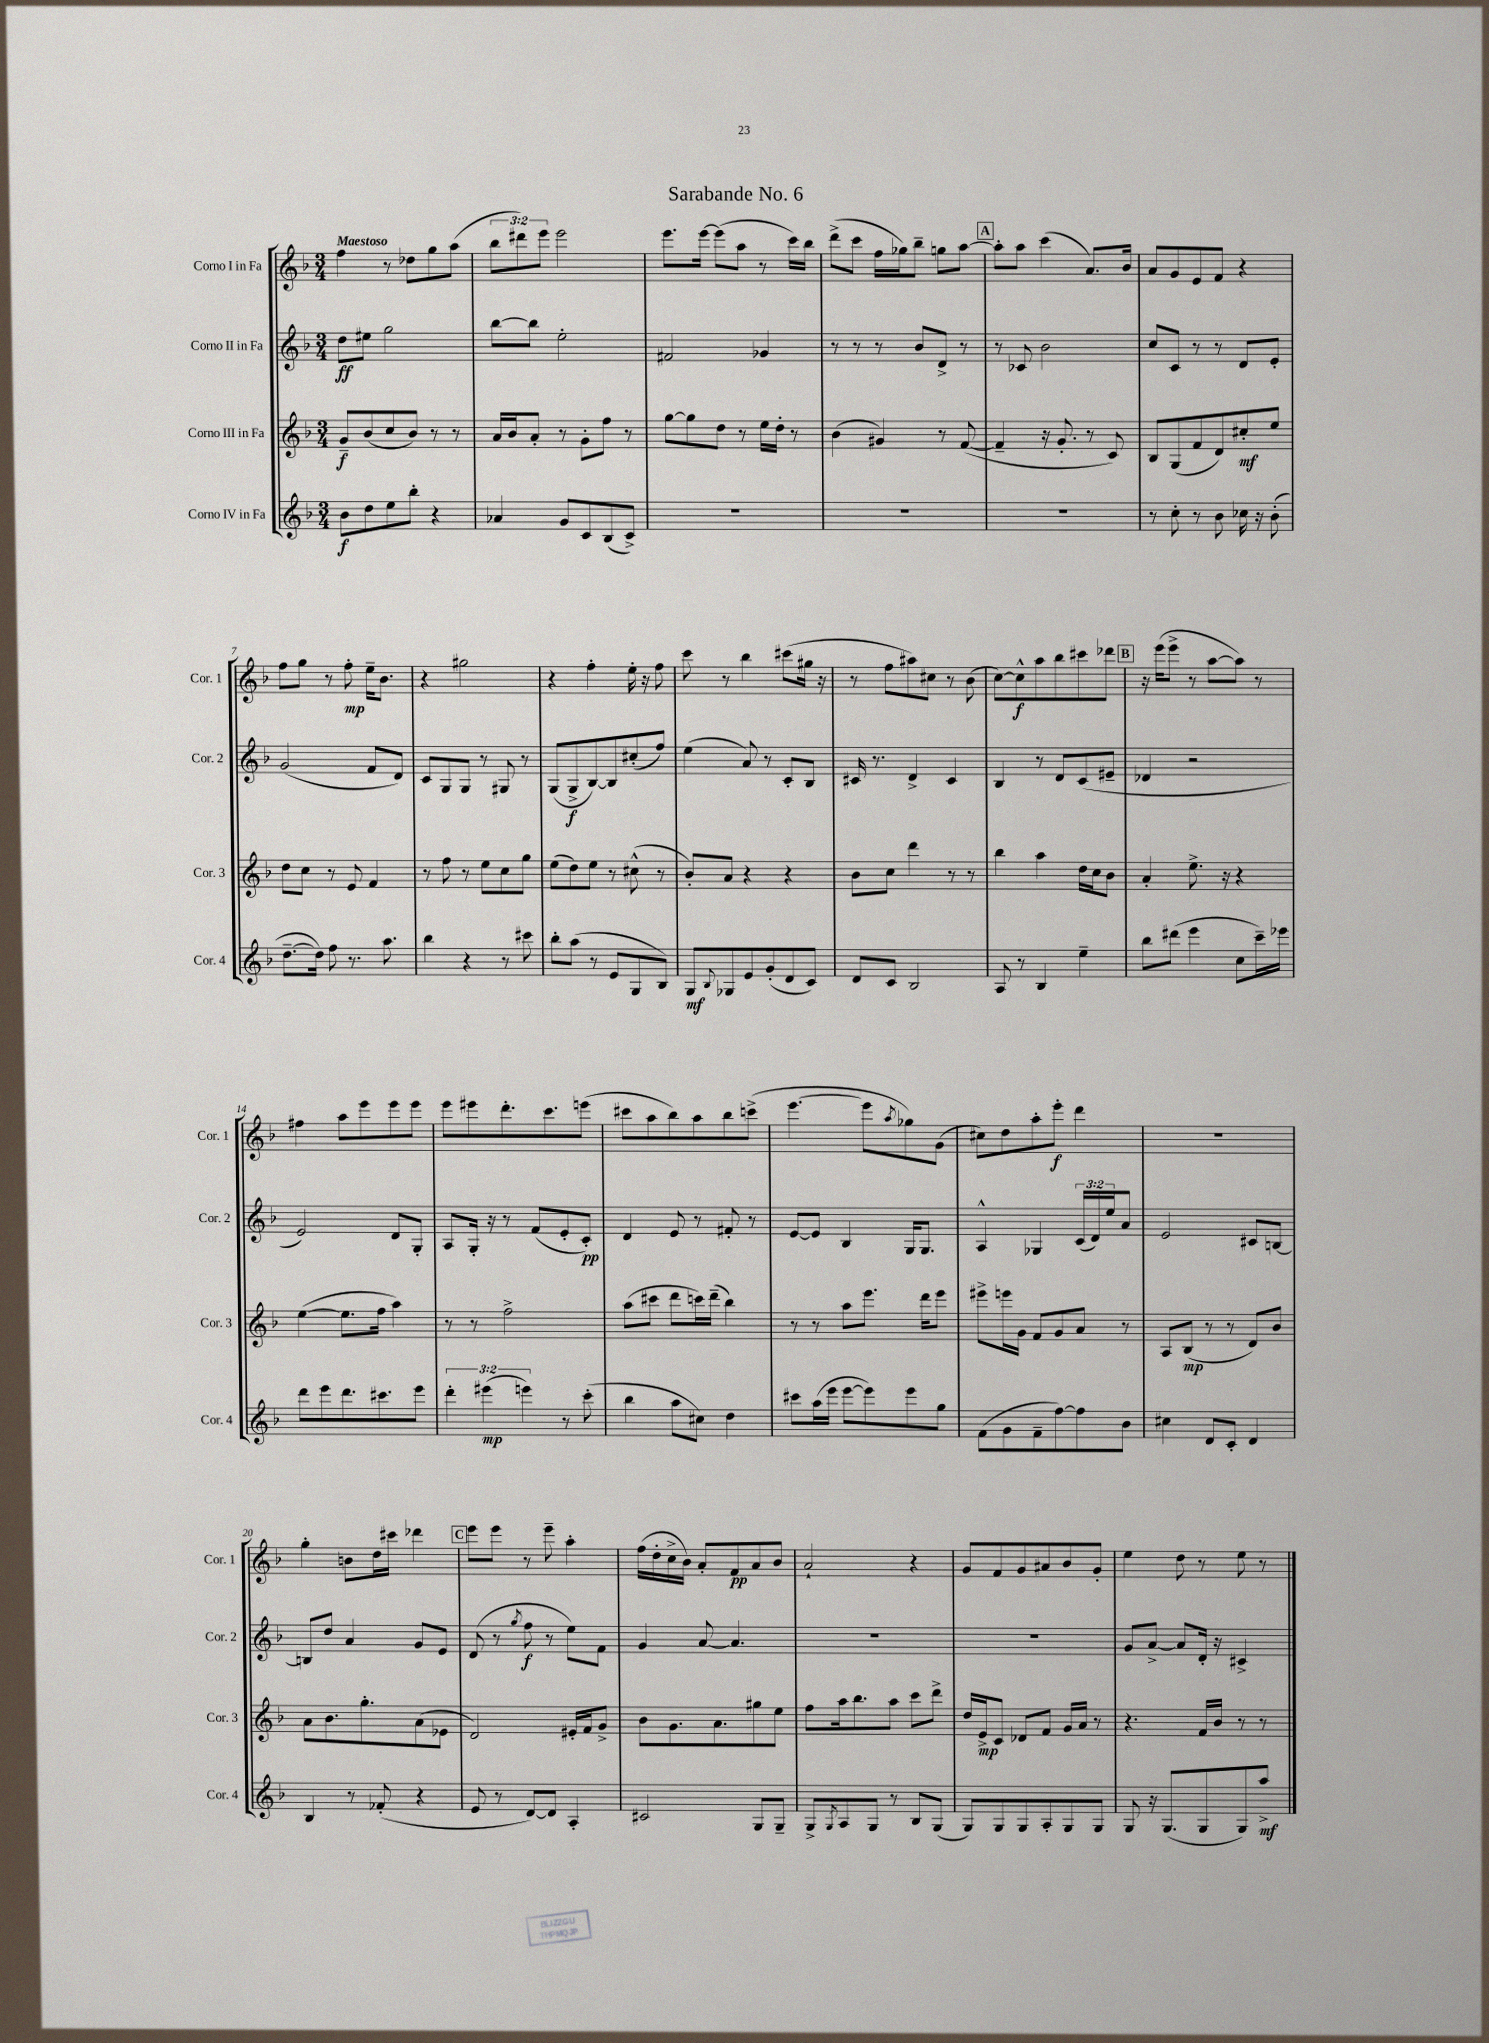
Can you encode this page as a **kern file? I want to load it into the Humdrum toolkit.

**kern	**kern	**kern	**kern
*staff4	*staff3	*staff2	*staff1
*clefG2	*clefG2	*clefG2	*clefG2
*k[b-]	*k[b-]	*k[b-]	*k[b-]
*M3/4	*M3/4	*M3/4	*M3/4
8b-\L	8g~/L	8dd\L	4ff\
8dd\	(8b-/	8ee#\J	.
8ee\	8cc/	2gg\	8r
8bb-'\J	8b-/J)	.	8dd-\L
4r	8r	.	8gg\
.	8r	.	(8aa\J
=	=	=	=
4a-/	16a/LL	[8bb-\L	12bb-\L
.	16b-/J	.	.
.	.	.	12ddd#\)
.	8a'/J	8bb-\]J	.
.	.	.	12eee\J
8g/L	8r	2ee'\	2eee\
8c/	8g'\L	.	.
(8B-/	8ff\J	.	.
8c^/J)	8r	.	.
=	=	=	=
2.r	[8gg\L	2f#/	8.eee\L
.	8gg\]	.	.
.	.	.	[16eee\Jk
.	8dd\J	.	(8eee\]L
.	8r	.	8aa\J
.	16ee\LL	4g-/	8r
.	16dd'\JJ	.	.
.	8r	.	16ccc\LL)
.	.	.	16bb-\JJ
=	=	=	=
2.r	(4b-\	8r	(8ddd^\L
.	.	8r	8ccc\J
.	4g#/)	8r	16ff\LL
.	.	.	16gg-\J)
.	.	8b-/L	8bb-~\J
.	8r	8d^/J	8gg\L
.	([8f/	8r	[8aa\J
=	=	=	=
2.r	4f~/]	8r	8aa'\]L
.	.	8c-/	8aa\J
.	16r	2b-\	(4ccc\
.	8.g'/	.	.
.	8r	.	8.a/L)
.	8c/)	.	.
.	.	.	16b-/Jk
=	=	=	=
8r	8B-/L	8cc/L	8a/L
8cc'\	(8G/	8c/J	8g/
8r	8f/	8r	8e/
8b-\	8d/)	8r	8f/J
16cc-\	8cc#'/	8d/L	4r
16r	.	.	.
(8b-'\	8ee/J	8e'/J	.
=	=	=	=
[8.dd~\L	8dd\L	(2g/	8ff\L
.	8cc\J	.	8gg\J
16dd\]Jk)	.	.	.
8ff\	8r	.	8r
8.r	8e/	.	8ff'\
.	4f/	8f/L	16ee~\LK
8.aa\	.	.	8.b-\J
.	.	8d/J)	.
=	=	=	=
4bb-\	8r	8c/L	4r
.	8ff\	8G/	.
4r	8r	8G/J	2gg#\
.	8ee\L	8r	.
8r	8cc\	8G#/	.
8ccc#\	8gg\J	8r	.
=	=	=	=
8bb-'\L	(8ee\L	(8G/L	4r
(8aa\J	8dd\)	8G^/	.
8r	8ee\J	[8B-/)	4ff'\
8e/L	8r	8B-/]	.
8G/	(8cc#^^\	(8cc#'/	16ee'\
.	.	.	16r
8B-/J)	8r	8ff/J)	8ff\
=	=	=	=
8G/L	8b-'/L)	(4ee\	8ccc\
8qqB-/	.	.	.
8G-/	8a/J	.	8r
8e/	4r	8a/)	4bb-\
(8g'/	.	8r	.
8d/	4r	8c'/L	(8ccc#\L
8c/J)	.	8B-/J	16gg#\Jk
.	.	.	16r
=	=	=	=
8d/L	8b-\L	16c#/	8r
.	.	8.r	.
8c/J	8cc\J	.	8ff\L
2B-/	4ddd\	4d^/	8aa#\)
.	.	.	8cc#\J
.	8r	4c#/	8r
.	8r	.	(8b-\
=	=	=	=
8A/	4bb-\	4B-/	[8cc\L)
8r	.	.	8cc^^\]
4B-/	4aa\	8r	8aa\
.	.	8d/L	8bb-\
4ee~\	16dd\LL	(8c/	8ccc#\
.	16cc\J	.	.
.	8b-\J	8e#~/J	8ddd-\J
=	=	=	=
8bb-\L	4a'/	4d-/	16r
.	.	.	(16eee\LK
(8ddd#\J	.	.	8eee^\J
4eee\	8.ee^\	2r	8r
.	.	.	[8aa\L
.	16r	.	.
8cc\L	4r	.	8aa\]J)
16ccc~\L)	.	.	8r
16eee-\JJ	.	.	.
=	=	=	=
8ddd\L	([4ee\	2e/)	4ff#\
8eee\	.	.	.
8.ddd\	8.ee\]L	.	8aa\L
.	.	.	8eee\
8.ccc#\	16ff\Jk	.	.
.	4aa\)	8d/L	8eee\
8eee\J	.	8G'/J	8eee\J
=	=	=	=
6ddd'\	8r	8A/L	8eee\L
.	8r	16G'/Jk	8eee#\
(6eee#\	.	.	.
.	.	16r	.
.	2ff^\	8r	8.ddd'\
6eee\)	.	.	.
.	.	(8f/L	.
.	.	.	8.ccc\
8r	.	8e'/	.
(8ccc'\	.	8c'/J)	(8eee\J
=	=	=	=
4bb-\	(8aa\L	4d/	8ccc#\L
.	8ccc#\J	.	8aa\
8aa\L	8ddd\L	8e/	8bb-\)
8cc#\J)	16ccc\L)	8r	8aa\
.	(16ddd~\JJ	.	.
4dd\	4bb-\)	8f#'/	8bb-\
.	.	8r	(8ccc^\J
=	=	=	=
8ccc#\L	8r	[8e/L	[4.eee\
(16aa\L	8r	8e/]J	.
16eee\JJ	.	.	.
[8eee\L	8aa\L	4B-/	.
8eee\])	8.eee\J	.	8eee\]L
.	.	.	8qaa/
8eee\	.	16G/LK	8gg-\)
.	16ddd\LK	8.G/J	.
8gg\J	8eee\J	.	(8g\J
=	=	=	=
(8f\L	8eee#^\L	4A^^/	8cc#\L)
8g\	16eee\L	.	8dd\
.	16g\JJ	.	.
8f~\	8f/L	4G-/	8aa'\
[8ff\)	8g/	.	8eee'\J
8ff\]	8a/J	(24c/LL	4ddd\
.	.	24d/)	.
.	.	24ee/J	.
8b-\J	8r	8a/J	.
=	=	=	=
4cc#\	8A/L	2e/	2.r
.	(8B-/J	.	.
8d/L	8r	.	.
8c'/J	8r	.	.
4d/	8d/L)	8c#/L	.
.	8b-/J	[8B/J	.
=	=	=	=
4B-/	8a\L	8B/]L	4gg'\
.	8.b-\	8dd/J	.
8r	.	4a/	8b\L
.	8.gg'\	.	.
(8f-'/	.	.	16dd\L
.	.	.	16ccc#\JJ
4r	(8a\	8g/L	4ddd-\
.	8e-\J	8e/J	.
=	=	=	=
8e/	2d/)	(8d/	8eee\L
8r	.	8r	8eee\J
.	.	8qgg/	.
[8d/L)	.	8ff\	8r
8d/]J	.	8r	8eee~\
4A'/	16e#'/LL	8ee\L)	4aa'\
.	16f/J	.	.
.	8g^/J	8f\J	.
=	=	=	=
2c#/	8b-\L	4g/	(16ff\LL
.	.	.	16dd'\
.	8.g\	.	16cc^\
.	.	.	16b-\JJ)
.	.	[8a/	8a'/L
.	8.a\	.	.
.	.	4.a/]	8f/
8G/L	8gg#\	.	8a/
8G~/J	8ee\J	.	8b-/J
=	=	=	=
8G^/L	8ff\L	2.r	2a`/
8qG/	.	.	.
8A/	16aa\k	.	.
.	8.bb-\	.	.
8G/J	.	.	.
8r	8aa\J	.	.
8B-/L	8ccc\L	.	4r
(8G/J	8ddd^\J	.	.
=	=	=	=
8G/L)	16dd/LL	2.r	8g/L
.	16e^/J	.	.
8G/	8c/J	.	8f/
8G/	8d-/L	.	8g/
8A'/	8f/J	.	8a#/
8G/	16g/LL	.	8b-/
.	16a/JJ	.	.
8G/J	8r	.	8g'/J
=	=	=	=
8G/	4.r	8g/L	4ee\
16r	.	[8a^/J	.
(8.G/L	.	.	.
.	.	8a/]L	8dd\
8G/	16f/LL	16d'/Jk	8r
.	16b-/JJ	16r	.
8G/)	8r	4c#^/	8ee\
8aa^/J	8r	.	8r
==	==	==	==
*-	*-	*-	*-
